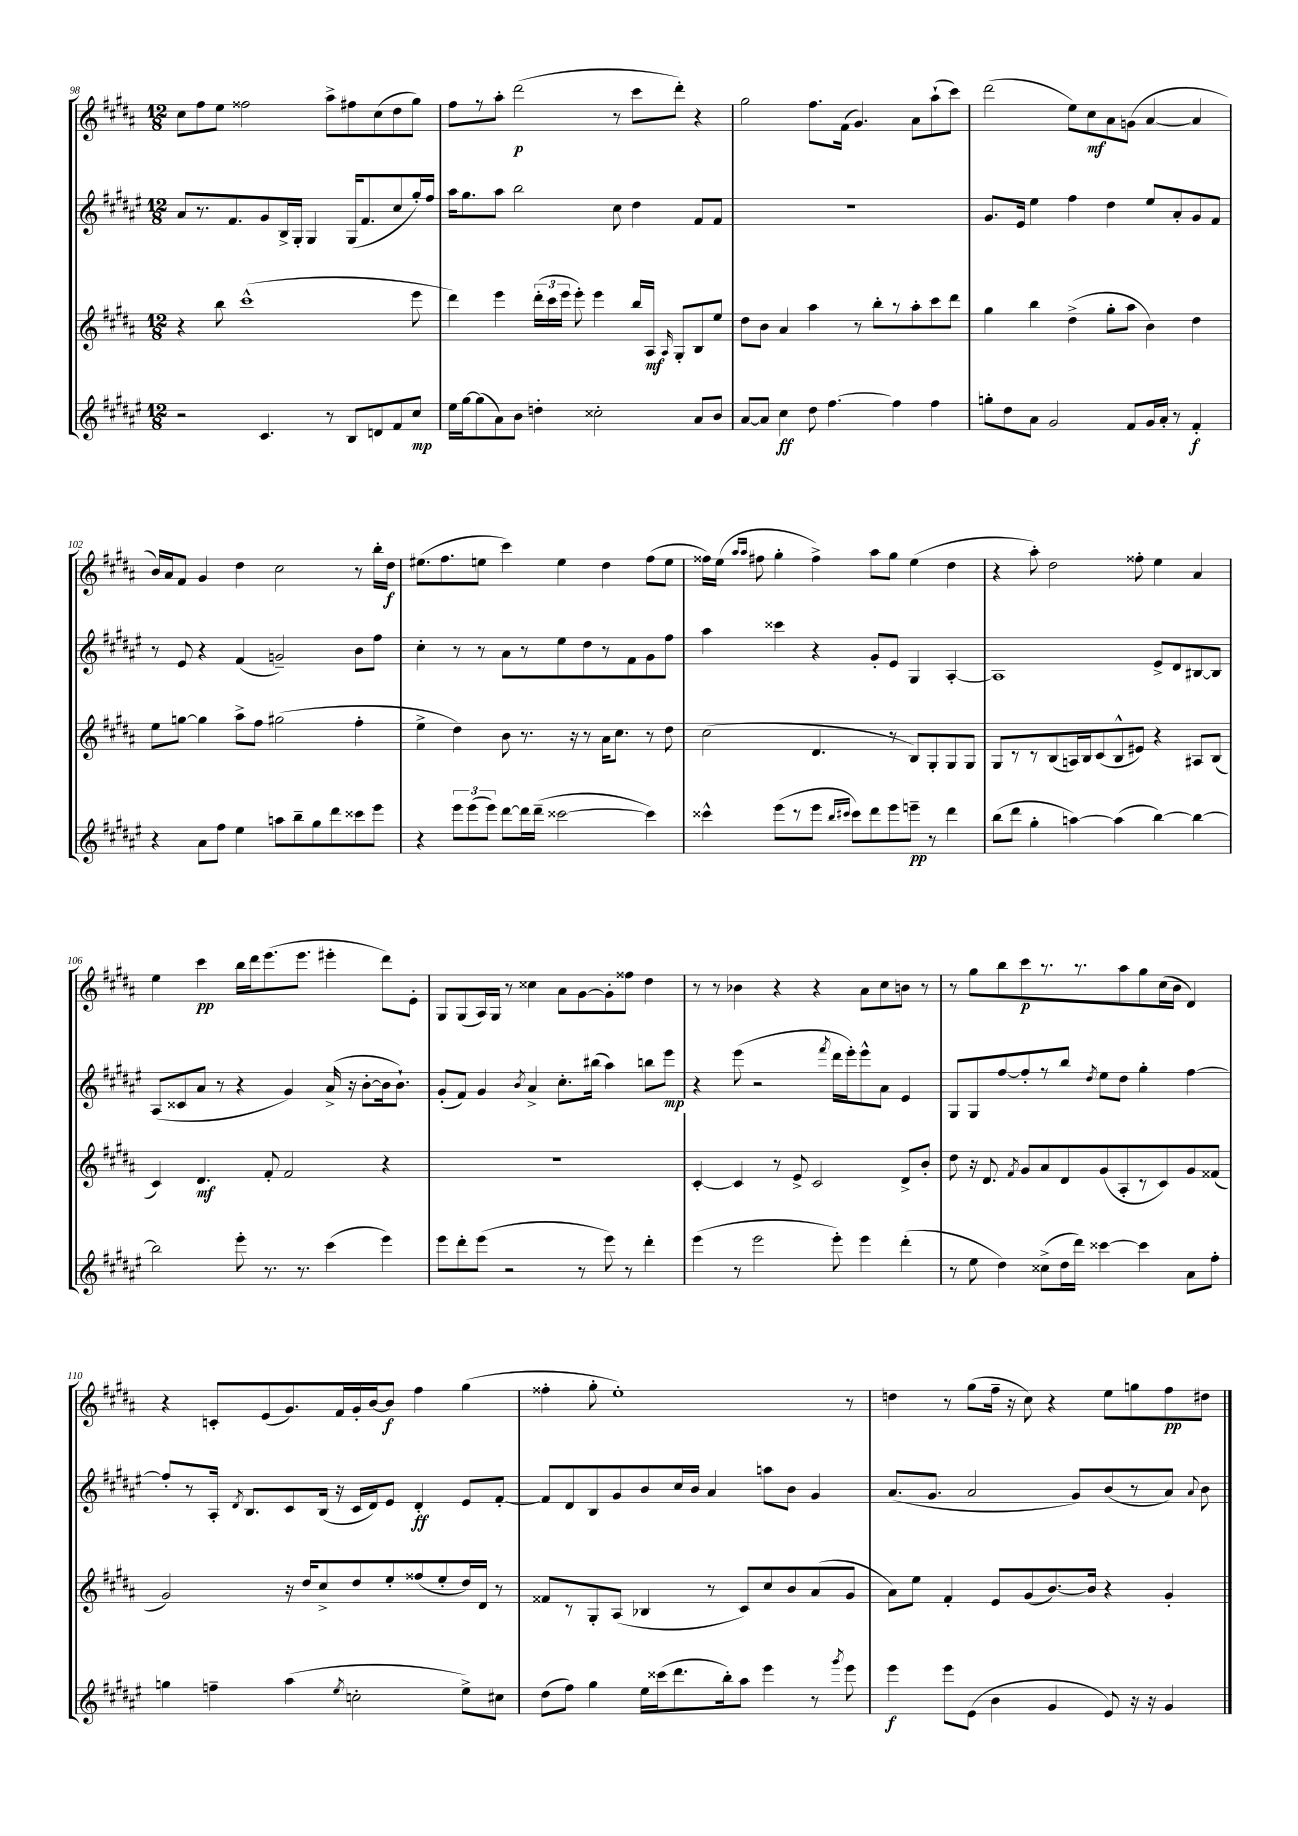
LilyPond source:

<<
\new StaffGroup <<
\new Staff = "s0" {
    \clef treble \key b \major \numericTimeSignature \time 12/8
    \autoBeamOff cis''8[ fis''8 e''8] fisis''2 ais''8[-> fis''8 cis''8( dis''8 gis''8]) |
    fis''8[ r8 ais''8]-. dis'''2\p( r8 cis'''8[ dis'''8]-.) r4 |
    gis''2 fis''8.[ fis'16]( gis'4.) ais'8[ ais''8-!( cis'''8]) |
    dis'''2( e''8[) cis''8\mf ais'8 g'8]( ais'4~ ais'4 |
    b'16[) ais'16 fis'8] gis'4 dis''4 cis''2 r8 b''16[-. dis''16]\f |
    eis''8.[( fis''8. e''8] cis'''4) e''4 dis''4 fis''8[( e''8] |
    fisis''16[) e''16]( \grace { ais''16[ ais''16] } fis''8 gis''4-. fis''4->) ais''8[ gis''8] e''4( dis''4 |
    r4 ais''8-.) dis''2 fisis''8-. e''4 ais'4 |
    e''4 cis'''4\pp b''16[ dis'''16 e'''8.( e'''8.] eis'''4-. dis'''8[) e'8]-. |
    gis8[ gis8( ais16) gis16] r8 cisis''4 ais'8[ gis'8~ gis'8-. fisis''8] dis''4 |
    r8 r8 bes'4 r4 r4 ais'8[ cis''8 b'8] r8 |
    r8 gis''8[ b''8 cis'''8\p r8. r8. ais''8 gis''8 cis''16( b'16] dis'4) |
    r4 c'8[-. e'8( gis'8.) fis'16 gis'16-. b'16~ b'8]\f fis''4 gis''4( |
    fisis''4-. gis''8-. e''1-.) r8 |
    d''4 r8 gis''8[( fis''16]-- r16 cis''8) r4 e''8[ g''8 fis''8\pp dis''8] \bar "|." |
}
\new Staff = "s1" {
    \clef treble \key fis \major \numericTimeSignature \time 12/8
    \autoBeamOff ais'8[ r8. fis'8. gis'8 b16-> gis16]-. gis4 gis16[( fis'8. cis''8 gis''16-.) fis''16] |
    ais''16[ gis''8. ais''8] b''2 cis''8 dis''4 fis'8[ fis'8] |
    R1. |
    gis'8.[ eis'16] eis''4 fis''4 dis''4 eis''8[ ais'8-. gis'8 fis'8] |
    r8 eis'8 r4 fis'4( g'2--) b'8[ fis''8] |
    cis''4-. r8 r8 ais'8[ r8 eis''8 dis''8 r8 fis'8 gis'8 fis''8] |
    ais''4 cisis'''4 r4 gis'8[-. eis'8] gis4 ais4~-. |
    ais1 eis'8[-> dis'8 bis8~ bis8] |
    ais8[( cisis'8 ais'8] r8 r4 gis'4) ais'16->( r16 b'8[~-. b'16 b'8.]-!) |
    gis'8[-.( fis'8]) gis'4 \acciaccatura { b'8 } ais'4-> cis''8.[-. bis''16]( ais''4) b''8[ eis'''8]\mp |
    r4 eis'''8( r2 \acciaccatura { fis'''8 } dis'''16[ eis'''16-.) eis'''8-^ ais'8] eis'4 |
    gis8[ gis8 fis''8~ fis''8-. r8 b''8] \acciaccatura { dis''8 } eis''8[ dis''8] gis''4-. fis''4~ |
    fis''8[-. r8 ais16]-. \acciaccatura { dis'8 } b8.[ cis'8 b16]( r16 cis'16[ dis'16) eis'8] dis'4-.\ff eis'8[ fis'8]~-. |
    fis'8[ dis'8 b8 gis'8 b'8 cis''16 b'16] ais'4 a''8[ b'8] gis'4 |
    ais'8.[( gis'8.] ais'2 gis'8[) b'8( r8 ais'8]) \appoggiatura { ais'8 } b'8 \bar "|." |
}
\new Staff = "s2" {
    \clef treble \key b \major \numericTimeSignature \time 12/8
    \autoBeamOff r4 b''8 cis'''1-^( e'''8 |
    dis'''4) e'''4 \tuplet 3/2 { dis'''16[-.( cis'''16 e'''16] } e'''8-.) e'''4 b''16[ ais16]\mf \grace { ais16 } gis8[-. b8 e''8] |
    dis''8[ b'8] ais'4 ais''4 r8 b''8[-. r8 ais''8-. cis'''8 dis'''8] |
    gis''4 b''4 dis''4->( gis''8[-. ais''8] b'4) dis''4 |
    e''8[ g''8]~ g''4 ais''8[-> fis''8] gis''2( fis''4-. |
    e''4-> dis''4) b'8 r8. r16 r8 ais'16[ cis''8.] r8 dis''8 |
    cis''2( dis'4. r8 b8[) gis8-. gis8 gis8] |
    gis8[ r8 r8 b8( a16) b16 cis'8( b8-^ eis'8]) r4 ais8[ b8]( |
    cis'4) dis'4.\mf fis'8-. fis'2 r4 |
    R1. |
    cis'4~-. cis'4 r8 e'8-> cis'2 dis'8[-> b'8]-. |
    dis''8 r16 dis'8. \acciaccatura { fis'8 } gis'8[ ais'8 dis'8 gis'8( ais8-. r8 cis'8) gis'8 fisis'8]( |
    gis'2) r16 dis''16[ cis''8-> dis''8 e''8-. fisis''8( e''8-. dis''16) dis'16] r8 |
    fisis'8[ r8 gis8-. ais8]( bes4 r8 cis'8[) cis''8 b'8 ais'8( gis'8] |
    ais'8[) e''8] fis'4-. e'8[ gis'8( b'8.~) b'16] r4 gis'4-. \bar "|." |
}
\new Staff = "s3" {
    \clef treble \key fis \major \numericTimeSignature \time 12/8
    \autoBeamOff r2 cis'4. r8 b8[ d'8 fis'8 cis''8]\mp |
    eis''16[ gis''16~ gis''8( ais'8) b'8] d''4-. cisis''2-. ais'8[ b'8] |
    ais'8[~ ais'8] cis''4\ff dis''8 fis''4.~ fis''4 fis''4 |
    g''8[-. dis''8 ais'8] gis'2 fis'8[ gis'16 ais'16]-. r8 fis'4-.\f |
    r4 ais'8[ fis''8] eis''4 a''8[ b''8-- gis''8 dis'''8 cisis'''8 eis'''8] |
    r4 \tuplet 3/2 { eis'''8[ eis'''8( eis'''8]) } dis'''8[~ dis'''16 dis'''16]--( cisis'''2~ cisis'''4) |
    cisis'''4-^ eis'''8[( r8 eis'''8] \grace { b''16[ cis'''16] } cis'''8[) dis'''8 eis'''8 e'''8]--\pp r8 dis'''4 |
    b''8[( dis'''8] gis''4-. a''4~) a''4( b''4~) b''4~ |
    b''2 eis'''8-. r8. r8. cis'''4( eis'''4) |
    eis'''8[ dis'''8-. eis'''8]( r2 r8 eis'''8) r8 dis'''4-. |
    eis'''4( r8 eis'''2 eis'''8-.) eis'''4 dis'''4-.( |
    r8 eis''8 dis''4) cisis''8[->( dis''16 dis'''16]) cisis'''4~ cisis'''4 ais'8[ fis''8]-. |
    g''4 f''4-- ais''4( \acciaccatura { eis''8 } c''2-. eis''8[->) cis''8] |
    dis''8[( fis''8]) gis''4 eis''16[ cisis'''16( dis'''8. b''16-.) ais''8] eis'''4 r8 \acciaccatura { gis'''8 } eis'''8 |
    eis'''4\f eis'''8[ eis'8]( b'4 gis'4 eis'8) r16 r16 gis'4 \bar "|." |
}
>>
>>
\layout { \context { \Score currentBarNumber = #98 } }
